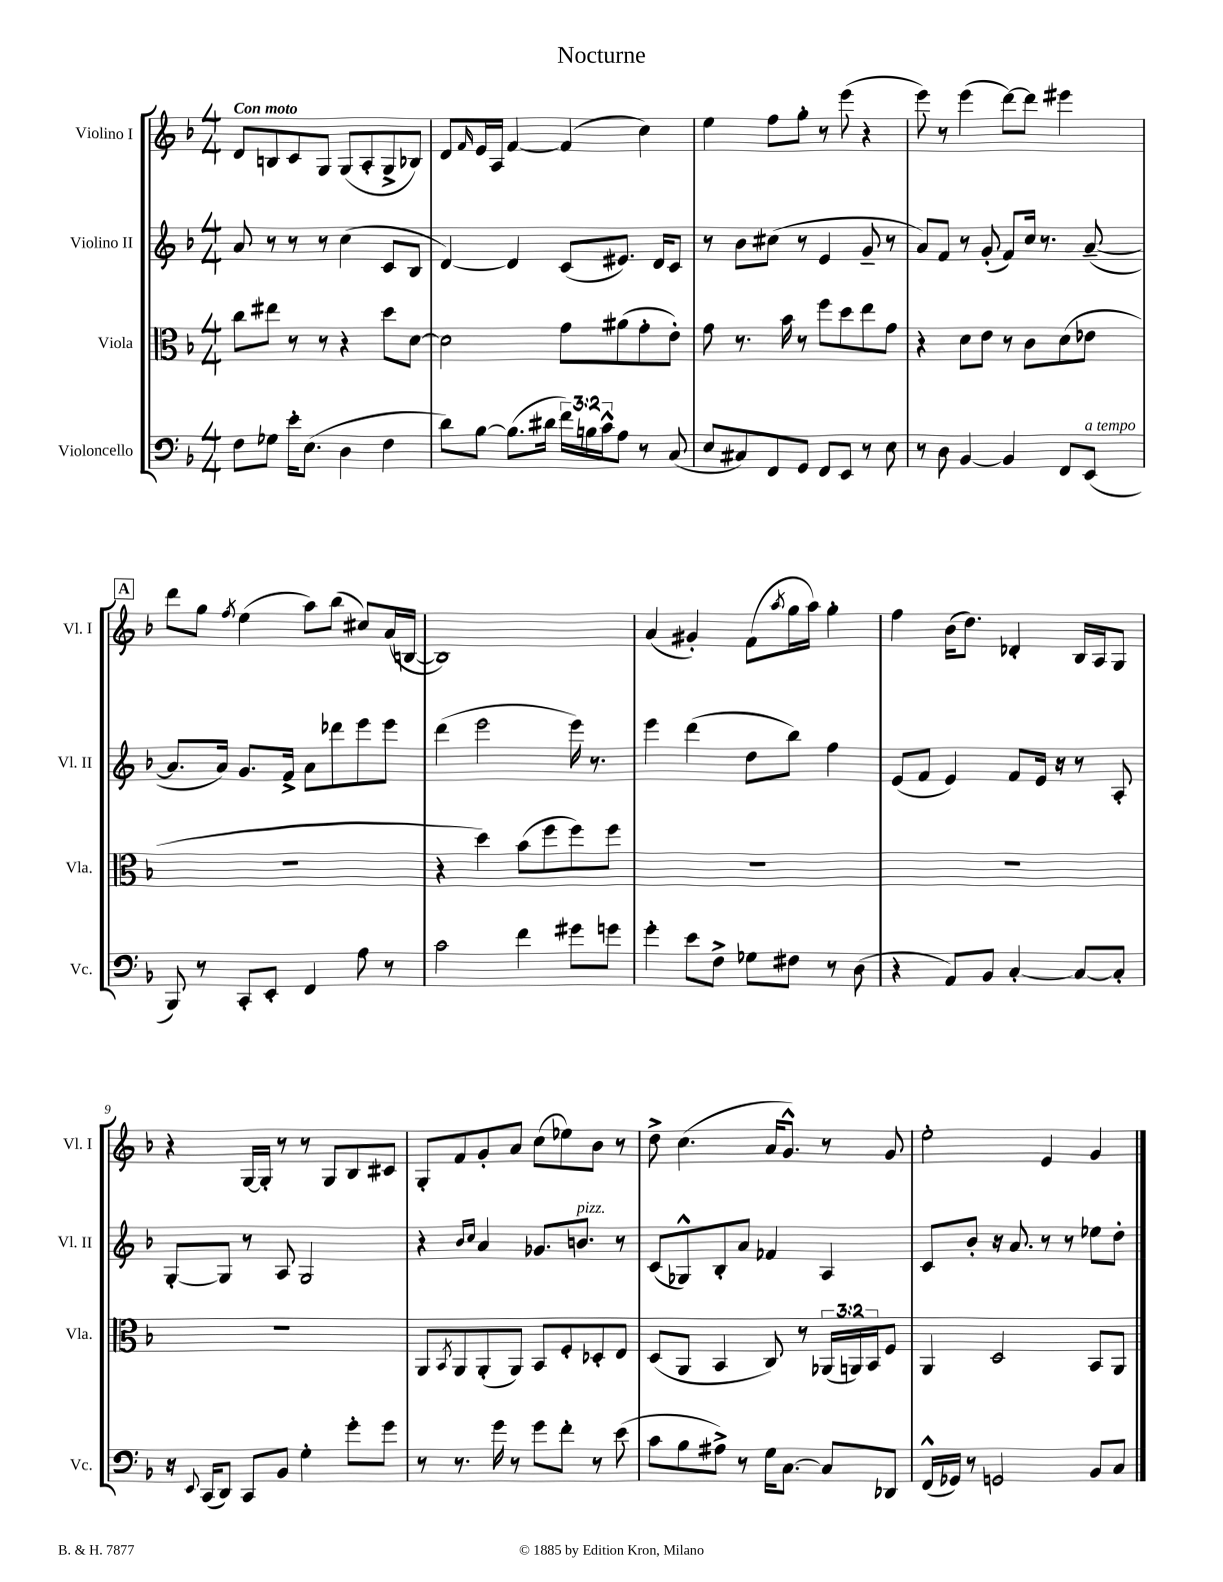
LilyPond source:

\header { title = "Nocturne" }
<<
\new StaffGroup <<
\new Staff = "s0" \with { instrumentName = "Violino I" shortInstrumentName = "Vl. I" } {
    \clef treble \key f \major \numericTimeSignature \time 4/4 \tempo "Con moto"
    d'8 b8 c'8 g8 g8( a8-. g8-> bes8) |
    d'8 \grace { f'16 } e'16 a16 f'4~ f'4( c''4) |
    e''4 f''8 g''8-. r8 e'''8( r4 |
    e'''8) r8 e'''4( d'''8~) d'''8 eis'''4 |
    \mark \markup { \box "A" } d'''8 g''8 \acciaccatura { f''8 } e''4( a''8) bes''8( cis''8) a'16( b16~ |
    b1) |
    a'4( gis'4-.) f'8( \acciaccatura { a''8 } g''16 a''16) g''4-. |
    f''4 bes'16( d''8.) des'4-. bes16 a16 g8 |
    r4 g16~ g16-. r8 r8 g8 bes8 cis'8 |
    g8-. f'8 g'8-. a'8 c''8( ees''8) bes'8 r8 |
    d''8-> c''4.( a'16 g'8.-^) r8 g'8 |
    e''2-. e'4 g'4 \bar "|." |
}
\new Staff = "s1" \with { instrumentName = "Violino II" shortInstrumentName = "Vl. II" } {
    \clef treble \key f \major \numericTimeSignature \time 4/4
    a'8 r8 r8 r8 c''4( c'8 bes8 |
    d'4~) d'4 c'8( eis'8.) d'16 c'8 |
    r8 bes'8 cis''8( r8 e'4 g'8-- r8 |
    a'8) f'8 r8 g'8-.( f'8) c''16 r8. a'8~--( |
    \mark \markup { \box "A" } a'8. a'16) g'8. f'16-> a'8 des'''8 e'''8 e'''8 |
    d'''4( e'''2 e'''16) r8. |
    e'''4 d'''4( d''8 bes''8) f''4 |
    e'8( f'8 e'4) f'8 e'16 r16 r8 a8-. |
    g8~-. g8 r8 a8 g2 |
    r4 \grace { bes'16 c''16 } a'4 ges'8. b'8.^\markup { \italic "pizz." } r8 |
    c'8( ges8-^) bes8-. a'8 fes'4 a4 |
    c'8 bes'8-. r16 a'8. r8 r8 ees''8 d''8-. \bar "|." |
}
\new Staff = "s2" \with { instrumentName = "Viola" shortInstrumentName = "Vla." } {
    \clef alto \key f \major \numericTimeSignature \time 4/4 \override Staff.TupletNumber.text = #tuplet-number::calc-fraction-text
    c''8 eis''8 r8 r8 r4 d''8 d'8~ |
    d'2 g'8 ais'8( g'8-. e'8-.) |
    g'8 r8. bes'16 r8 f''8 d''8 e''8 g'8 |
    r4 d'8 e'8 r8 c'8 d'8( ees'8 |
    \mark \markup { \box "A" } R1 |
    r4 d''4) bes'8( f''8 f''8) f''8 |
    R1 |
    R1 |
    R1 |
    a,8 \acciaccatura { bes,8 } a,8 a,8-.( a,8) bes,8 f8-. des8-. e8 |
    d8( a,8 bes,4 c8) r8 \tuplet 3/2 { aes,16( a,16) bes,16 } f8 |
    a,4 d2 bes,8 a,8 \bar "|." |
}
\new Staff = "s3" \with { instrumentName = "Violoncello" shortInstrumentName = "Vc." } {
    \clef bass \key f \major \numericTimeSignature \time 4/4 \override Staff.TupletNumber.text = #tuplet-number::calc-fraction-text
    f8 ges8 e'16-. e8.( d4 f4 |
    d'8) bes8~ bes8.( dis'16 \tuplet 3/2 { f'16) b16 c'16-^ } a8 r8 c8( |
    e8 cis8) f,8 g,8 f,8 e,8 r8 e8 |
    r8 d8 bes,4~ bes,4 f,8 e,8^\markup { \italic "a tempo" }( |
    \mark \markup { \box "A" } bes,,8) r8 c,8-. e,8-. f,4 a8 r8 |
    c'2 f'4 gis'8 g'8 |
    g'4-. e'8 f8-> ges8 fis8 r8 d8( |
    r4 a,8) bes,8 c4~-. c8~ c8-. |
    r16 \appoggiatura { e,8 } c,16( d,8) c,8 bes,8 g4-. g'8-. g'8 |
    r8 r8. g'16 r8 g'8 f'8-. r8 e'8( |
    c'8 bes8 ais8->) r8 g16 c8.~ c8 des,8 |
    f,16-^( ges,16) r8 g,2 bes,8 c8 \bar "|." |
}
>>
>>
